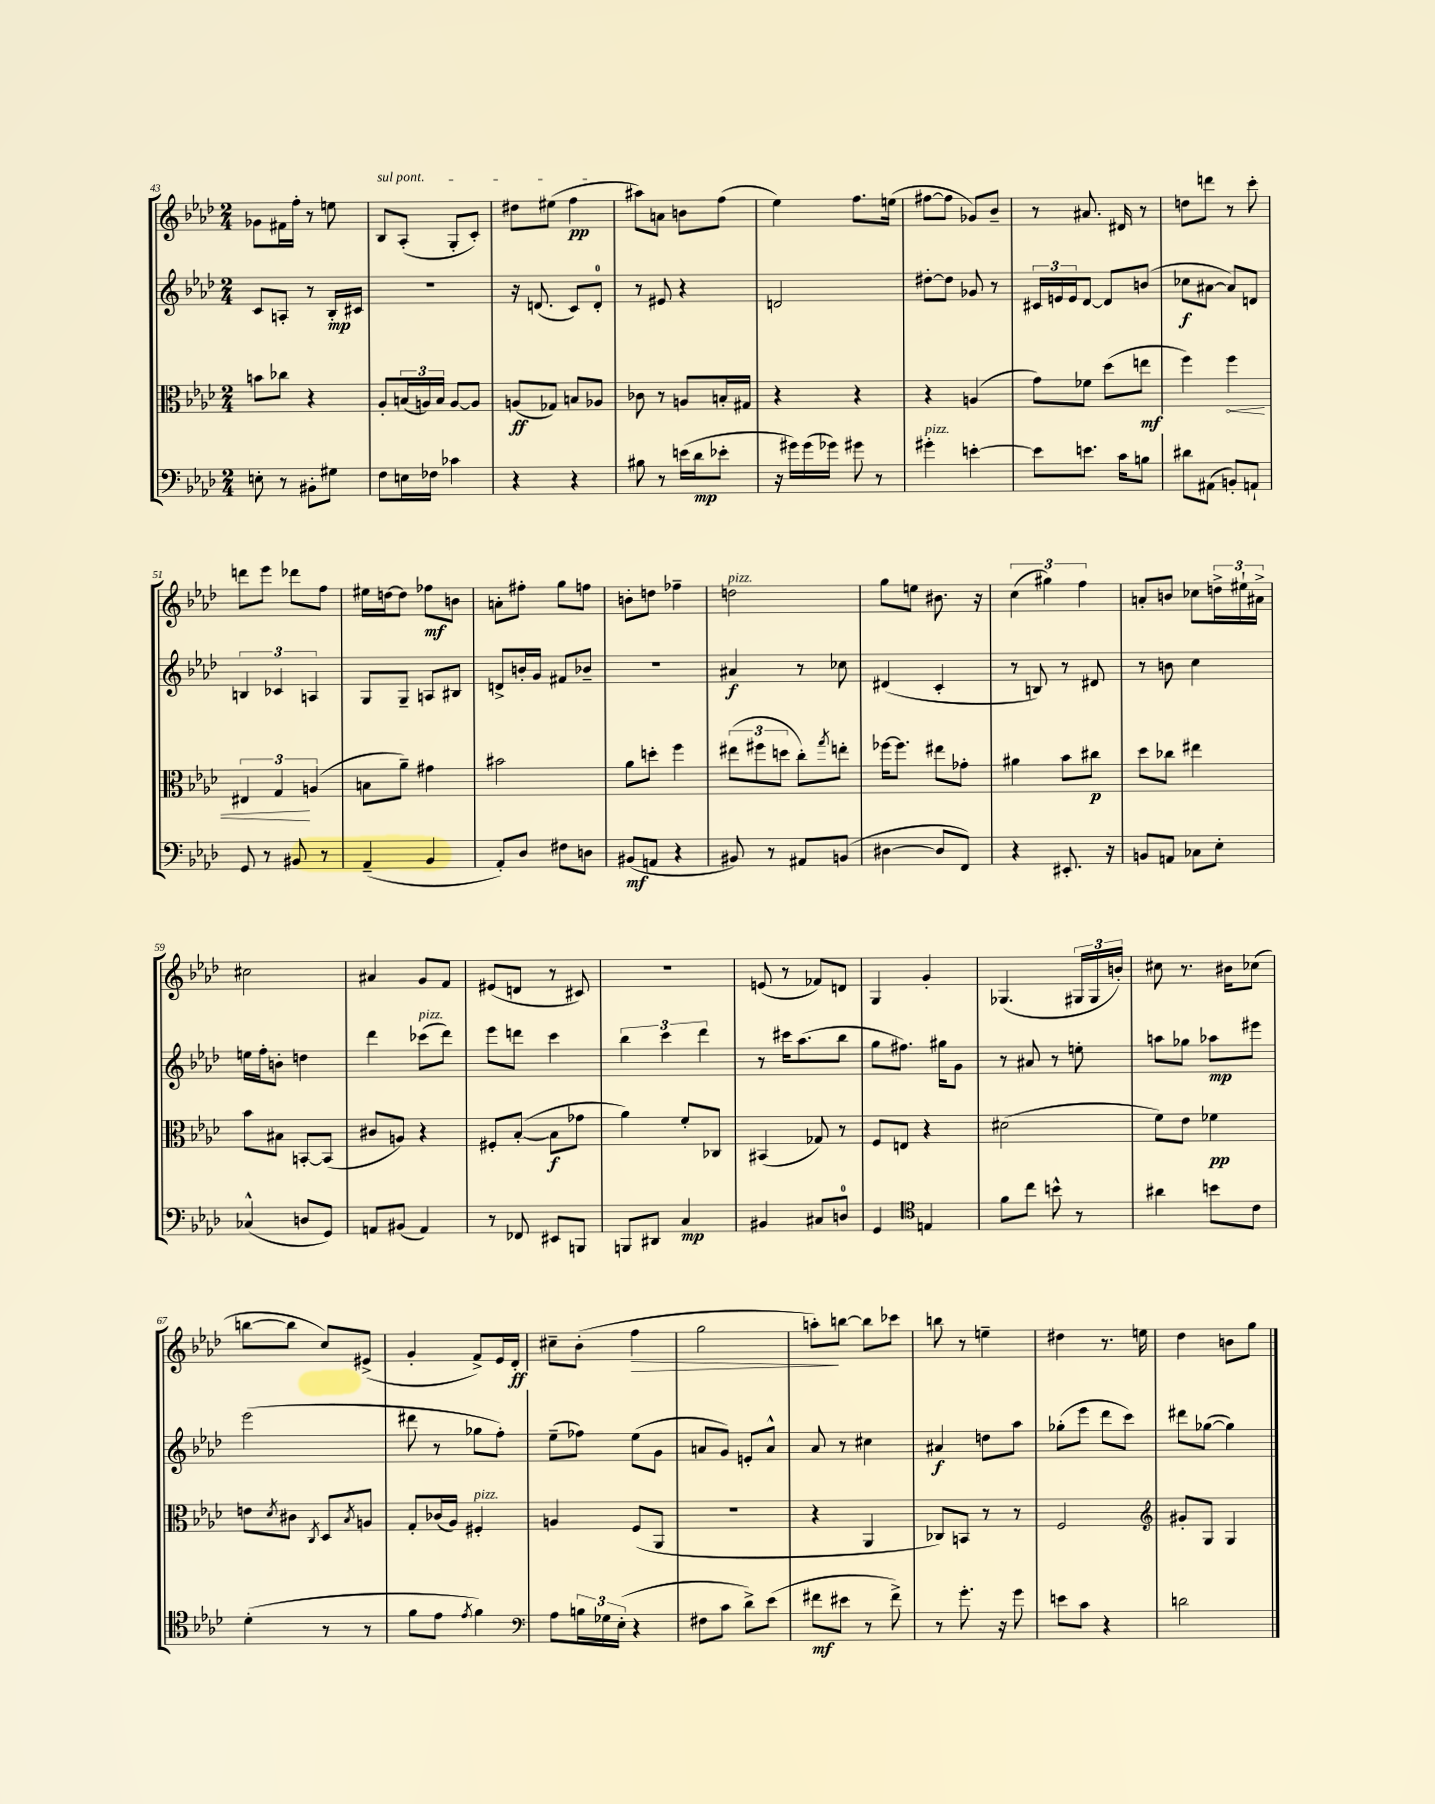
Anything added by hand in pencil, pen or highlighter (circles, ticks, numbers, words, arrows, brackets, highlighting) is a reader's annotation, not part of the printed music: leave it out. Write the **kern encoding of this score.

**kern	**dynam	**kern	**dynam	**kern	**dynam	**kern	**dynam
*part4	*part4	*part3	*part3	*part2	*part2	*part1	*part1
*staff4	*staff4	*staff3	*staff3	*staff2	*staff2	*staff1	*staff1
*clefF4	*	*clefC3	*	*clefG2	*	*clefG2	*
*k[b-e-a-d-]	*	*k[b-e-a-d-]	*	*k[b-e-a-d-]	*	*k[b-e-a-d-]	*
*M2/4	*	*M2/4	*	*M2/4	*	*M2/4	*
=43	=43	=43	=43	=43	=43	=43	=43
8En'\	.	8bn\L	.	8c/L	.	8g-X\L	.
8r	.	8cc-X\J	.	8An'/J	.	16f#X\L	.
.	.	.	.	.	.	16ff'\JJ	.
8BB#X'\L	.	4r	.	8r	.	8r	.
8G#X\J	.	.	.	16B-'/LL	mp	8een\	.
.	.	.	.	16c#X/JJ	.	.	.
=44	=44	=44	=44	=44	=44	=44	=44
!	!	!	!	!	!	!LO:TX:a:i:t=sul pont.	!
8F\L	.	8A-'/L	.	2r	.	8B-/L	.
16En\L	.	(24Bn/L	.	.	.	(8A-'/J	.
.	.	24An/)	.	.	.	.	.
16F-X\JJ	.	.	.	.	.	.	.
.	.	24B/JJ	.	.	.	.	.
4c-X\	.	[8A/L	.	.	.	8G'/L	.
.	.	8A/J]	.	.	.	8c'/J)	.
=45	=45	=45	=45	=45	=45	=45	=45
4r	.	(8An/L	ff	16r	.	8dd#X\L	.
.	.	.	.	(8.dn/	.	.	.
.	.	8G-X/J)	.	.	.	(8ee#X\J	.
4r	.	8Bn/L	.	8c/L)	.	4ff\	pp
.	.	8A-X/J	.	8d'/J	.	.	.
=46	=46	=46	=46	=46	=46	=46	=46
8B#X\	.	8c-X\	.	8r	.	8aa#X\L)	.
8r	.	8r	.	8e#X/	.	8an\J	.
(16en\LL	.	8An/L	.	4r	.	8bn\L	.
16d-\J	mp	.	.	.	.	.	.
8e-X'\J	.	16Bn'/L	.	.	.	(8ff\J	.
.	.	16G#X/JJ	.	.	.	.	.
=47	=47	=47	=47	=47	=47	=47	=47
16r	.	4r	.	2dn/	.	4ee-\)	.
16g#X\LL)	.	.	.	.	.	.	.
(16g#\	.	.	.	.	.	.	.
16g-X\JJ)	.	.	.	.	.	.	.
8g#X\	.	4r	.	.	.	8.ff\L	.
8r	.	.	.	.	.	.	.
.	.	.	.	.	.	(16een\Jk	.
=48	=48	=48	=48	=48	=48	=48	=48
!LO:TX:a:i:t=pizz.	!	!	!	!	!	!	!
4g#X'\	.	4r	.	[8dd#X'\L	.	[8ff#X\L	.
.	.	.	.	8dd#\J]	.	8ff#\J]	.
[4en'\	.	(4An/	.	8g-X/	.	8g-X/L)	.
.	.	.	.	8r	.	8b-~/J	.
=49	=49	=49	=49	=49	=49	=49	=49
8e\L]	.	8g\L)	.	24c#X/LL	.	8r	.
.	.	.	.	24en/	.	.	.
.	.	.	.	24e/J	.	.	.
8.en\J	.	8f-X\J	.	[8d-/J	.	8.a#X/	.
.	.	(8dd-\L	.	8d-/L]	.	.	.
16c\KL	.	.	.	.	.	16d#X/	.
8Bn\J	.	8een\J	mf	(8bn/J	.	8r	.
=50	=50	=50	=50	=50	=50	=50	=50
8d#X\L	.	4ff\)	.	8cc-X\L	f	8ddn\L	.
(8AA#X\J	.	.	.	[8a#X\J	.	8dddn\J	.
!	!	!	!LO:HP:b	!	!	!	!
8BBn'/L)	.	4ff\	<	8a#/L])	.	8r	.
8AAn`/J	.	.	.	8dn/J	.	8ccc'\	.
!!LO:LB:g=z
=51	=51	=51	=51	=51	=51	=51	=51
8GG/	.	6E#X/	.	6Bn/	.	8dddn\L	.
8r	.	.	.	.	.	8eee-\J	.
.	.	6G/	.	6c-X/	.	.	.
8BB#X/	.	.	.	.	.	8ddd-X\L	.
.	.	(6An/	[	6An/	.	.	.
8r	.	.	.	.	.	8ff\J	.
=52	=52	=52	=52	=52	=52	=52	=52
(4AA-~/	.	8Bn\L	.	8G/L	.	16ee#X\LL	.
.	.	.	.	.	.	[16ddn\J	.
.	.	8a-~\J)	.	8G~/J	.	8dd\J]	.
4BB-/	.	4g#X\	.	8An/L	.	8ff-X\L	mf
.	.	.	.	8B#X/J	.	8bn\J	.
=53	=53	=53	=53	=53	=53	=53	=53
8AA-'/L)	.	2b#X\	.	8dn^/L	.	8an'\L	.
8D-/J	.	.	.	16bn'/L	.	8ff#X'\J	.
.	.	.	.	16g/JJ	.	.	.
8F#X\L	.	.	.	8f#X/L	.	8gg\L	.
8Dn\J	.	.	.	8b-X~/J	.	8ffn\J	.
=54	=54	=54	=54	=54	=54	=54	=54
(8BB#X/L	mf	8a-\L	.	2r	.	8bn'\L	.
8AAn/J	.	8ddn'\J	.	.	.	8ddn\J	.
4r	.	4ff\	.	.	.	4ff-X~\	.
=55	=55	=55	=55	=55	=55	=55	=55
!	!	!	!	!	!	!LO:TX:a:i:t=pizz.	!
8BB#X/)	.	(12ee#X\L	.	4a#X/	f	2ddn\	.
.	.	12ff#X\	.	.	.	.	.
8r	.	.	.	.	.	.	.
.	.	12ddn\J	.	.	.	.	.
8AA#X/L	.	8cc'\L)	.	8r	.	.	.
.	.	8qgg/	.	.	.	.	.
(8BBn/J	.	8een'\J	.	8cc-X\	.	.	.
=56	=56	=56	=56	=56	=56	=56	=56
[4D#X\	.	[16ff-X\KL	.	(4d#X/	.	8gg\L	.
.	.	8.ff-\J]	.	.	.	.	.
.	.	.	.	.	.	8een\J	.
8D#/L]	.	8ee#X\L	.	4c'/	.	8.b#X\	.
8FF/J)	.	8g-X'\J	.	.	.	.	.
.	.	.	.	.	.	16r	.
=57	=57	=57	=57	=57	=57	=57	=57
4r	.	4a#X\	.	8r	.	(6cc\	.
.	.	.	.	8Bn/)	.	.	.
.	.	.	.	.	.	6gg#X\)	.
8.EE#X'/	.	8b-\L	.	8r	.	.	.
.	.	.	.	.	.	6ff\	.
.	.	8cc#X\J	p	8d#X/	.	.	.
16r	.	.	.	.	.	.	.
=58	=58	=58	=58	=58	=58	=58	=58
8BBn/L	.	8dd-\L	.	8r	.	8an'/L	.
8AAn/J	.	8cc-X\J	.	8bn\	.	8bn/J	.
8C-X\L	.	4ee#X\	.	4cc\	.	8cc-X\L	.
8E-'\J	.	.	.	.	.	24ddn^\L	.
.	.	.	.	.	.	24ee#X`\	.
.	.	.	.	.	.	24a#X^\JJ	.
!!LO:LB:g=z
=59	=59	=59	=59	=59	=59	=59	=59
(4C-X^^/	.	8b-\L	.	16een\LL	.	2cc#X\	.
.	.	.	.	16ff'\J	.	.	.
.	.	8B#X\J	.	8bn'\J	.	.	.
8Dn/L	.	[8BBn'/L	.	4ddn\	.	.	.
8GG/J)	.	(8BB/J]	.	.	.	.	.
=60	=60	=60	=60	=60	=60	=60	=60
8AAn/L	.	8c#X/L	.	4ddd-\	.	4a#X/	.
(8BB#X/J	.	8An/J)	.	.	.	.	.
!	!	!	!	!LO:TX:a:i:t=pizz.	!	!	!
4AA/)	.	4r	.	(8ccc-X\L	.	8g/L	.
.	.	.	.	8ddd-\J)	.	8f/J	.
=61	=61	=61	=61	=61	=61	=61	=61
8r	.	8F#X'/L	.	8eee-\L	.	(8e#X/L	.
8FF-X/	.	([8B-'/J	.	8dddn\J	.	8dn/J	.
8EE#X/L	.	8B-\L]	f	4ccc\	.	8r	.
8BBBn/J	.	8g-X\J	.	.	.	8c#X/)	.
=62	=62	=62	=62	=62	=62	=62	=62
8BBBn/L	.	4a-\)	.	6bb-\	.	2r	.
8DD#X/J	.	.	.	.	.	.	.
.	.	.	.	6ccc\	.	.	.
4C/	mp	8f'/L	.	.	.	.	.
.	.	.	.	6ddd-\	.	.	.
.	.	8C-X/J	.	.	.	.	.
=63	=63	=63	=63	=63	=63	=63	=63
4BB#X/	.	(4BB#X/	.	8r	.	(8en/	.
.	.	.	.	16ccc#X\KL	.	8r	.
.	.	.	.	(8.aa-\	.	.	.
8C#X/L	.	8G-X/)	.	.	.	8f-X/L)	.
8Dn/J	.	8r	.	8bb-\J	.	8dn/J	.
=64	=64	=64	=64	=64	=64	=64	=64
4GG/	.	8F/L	.	8gg\L	.	4G/	.
.	.	8En/J	.	8.ff#X\J)	.	.	.
*clefC4	*	*	*	*	*	*	*
4En/	.	4r	.	.	.	4g'/	.
.	.	.	.	16gg#X\KL	.	.	.
.	.	.	.	8g\J	.	.	.
=65	=65	=65	=65	=65	=65	=65	=65
8f\L	.	(2d#X\	.	8r	.	(4.G-X/	.
8cc\J	.	.	.	8a#X/	.	.	.
8bn^^\	.	.	.	8r	.	.	.
8r	.	.	.	8een'\	.	24G#X/LL	.
.	.	.	.	.	.	24G#/	.
.	.	.	.	.	.	24bn'/JJ)	.
=66	=66	=66	=66	=66	=66	=66	=66
4a#X\	.	8f\L)	.	8aan\L	.	8cc#X\	.
.	.	8e-\J	.	8gg-X\J	.	8.r	.
8bn\L	.	4f-X\	pp	8aa-X\L	mp	.	.
.	.	.	.	.	.	16b#X\KL	.
8c\J	.	.	.	8eee#X\J	.	(8cc-X\J	.
!!LO:LB:g=z
=67	=67	=67	=67	=67	=67	=67	=67
(4d-'\	.	8en\L	.	(2eee-\	.	[8bbn\L	.
.	.	8qd-/	.	.	.	.	.
.	.	8c#X\J	.	.	.	8bb\J]	.
.	.	8qC/	.	.	.	.	.
8r	.	8D-/L	.	.	.	8cc/L)	.
.	.	8qB-/	.	.	.	.	.
8r	.	8An/J	.	.	.	(8e#X^/J	.
=68	=68	=68	=68	=68	=68	=68	=68
8f\L	.	8G'/L	.	8ddd#X\	.	4g'/	.
8e-\J	.	(16c-X/L	.	8r	.	.	.
.	.	16A-/JJ)	.	.	.	.	.
8qe-/	.	.	.	.	.	.	.
!	!	!LO:TX:a:i:t=pizz.	!	!	!	!	!
4f\)	.	4F#X'/	.	8gg-X\L	.	8f^/L)	.
.	.	.	.	8ff'\J)	.	16e-/L	.
.	.	.	.	.	.	16d-'/JJ	ff
=69	=69	=69	=69	=69	=69	=69	=69
*clefF4	*	*	*	*	*	*	*
8A-\L	.	4An/	.	(8ee-~\L	.	8cc#X~\L	.
24Bn\L	.	.	.	8ff-X\J)	.	(8b-'\J	.
24G-X\	.	.	.	.	.	.	.
(24E-'\JJ	.	.	.	.	.	.	.
!	!	!	!	!	!	!	!LO:HP:b
4r	.	(8F/L	.	(8ee-\L	.	4ff\	>
.	.	8AA-/J	.	8g\J	.	.	.
=70	=70	=70	=70	=70	=70	=70	=70
8F#X\L	.	2r	.	8an/L	.	2gg\	.
8c\J	.	.	.	8g/J)	.	.	.
8d-^\L)	.	.	.	8en'/L	.	.	.
(8e-\J	.	.	.	8a^^/J	.	.	.
=71	=71	=71	=71	=71	=71	=71	=71
8f#X\L	mf	4r	.	8a-/	.	8aan'\L)	.
8e#X\J	.	.	.	8r	.	[8bbn\J	]
8r	.	4AA-/	.	4cc#X\	.	8bb\L]	.
8f#^\)	.	.	.	.	.	8ccc-X\J	.
=72	=72	=72	=72	=72	=72	=72	=72
8r	.	8C-X/L)	.	4a#X/	f	8bbn\	.
8.g'\	.	8BBn/J	.	.	.	8r	.
.	.	8r	.	8ddn\L	.	4een~\	.
16r	.	.	.	.	.	.	.
8g\	.	8r	.	8aa-\J	.	.	.
=73	=73	=73	=73	=73	=73	=73	=73
8en\L	.	2F/	.	(8gg-X'\L	.	4dd#X\	.
8c\J	.	.	.	8eee-\J	.	.	.
4r	.	.	.	8ddd-\L	.	8.r	.
.	.	.	.	8ccc\J)	.	.	.
.	.	.	.	.	.	16een\	.
=74	=74	=74	=74	=74	=74	=74	=74
*	*	*clefG2	*	*	*	*	*
2dn\	.	8g#X'/L	.	8ddd#X\L	.	4dd-\	.
.	.	8G/J	.	([8gg-X\J	.	.	.
.	.	4G/	.	4gg-\])	.	8bn\L	.
.	.	.	.	.	.	8gg\J	.
==	==	==	==	==	==	==	==
*-	*-	*-	*-	*-	*-	*-	*-
